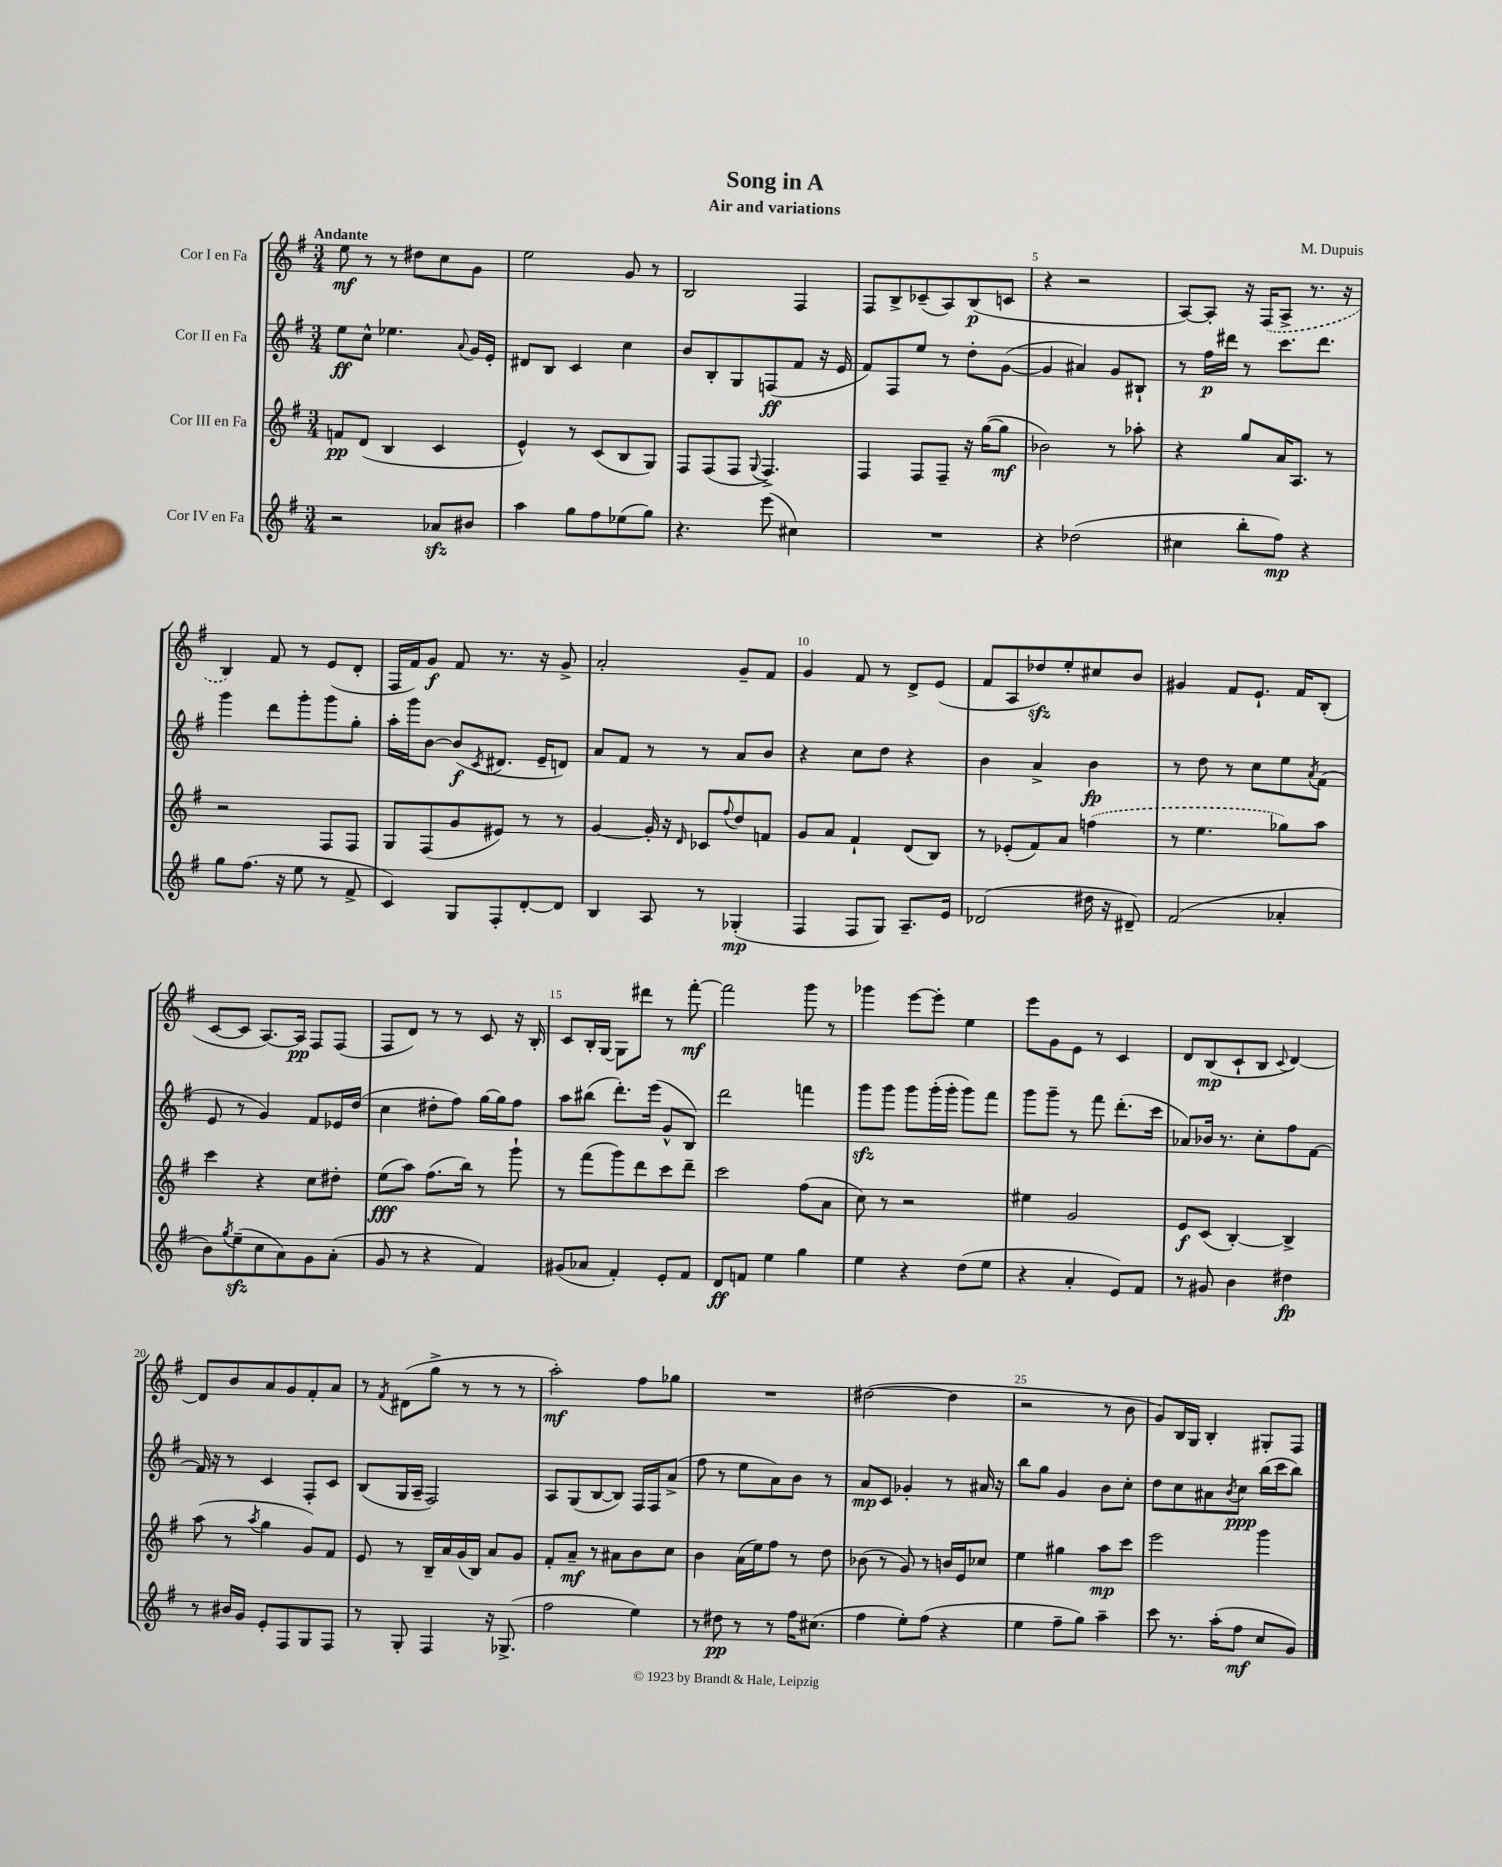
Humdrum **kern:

**kern	**kern	**kern	**kern
*staff4	*staff3	*staff2	*staff1
*clefG2	*clefG2	*clefG2	*clefG2
*k[f#]	*k[f#]	*k[f#]	*k[f#]
*M3/4	*M3/4	*M3/4	*M3/4
2r	8f	8ee	8ee
.	(8d	8cc^^	8r
.	4B	4.ee-	8r
.	.	.	8dd#
8a-	4c	.	8cc
.	.	8qqa	.
8b#	.	16g	8g
.	.	16e'	.
=	=	=	=
4aa	4e^^)	8d#	2ee
.	.	8B	.
8gg	8r	4c	.
8ff#	(8c	.	.
(8ee-	8B	4cc	8g
8gg)	8G)	.	8r
=	=	=	=
4.r	8F#	8b	2B
.	(8F#	8B'	.
.	8F#	8G	.
.	8qqG	.	.
(8eee	4.F#^)	(8F	.
4cc#)	.	8f#	4F#
.	.	16r	.
.	.	16e	.
=	=	=	=
2.r	4F#	8f#)	8F#
.	.	8F#	8B^
.	8F#	8ee	(8c-~
.	8F#~	8r	8A)
.	16r	8dd'	(8B
.	([16gg	.	.
.	8gg]	([8g	8c
=	=	=	=
4r	2b-)	4g]	4r
(2dd-	.	4a#)	2r
.	8r	8g	.
.	8aa-'	8B#`	.
=	=	=	=
4cc#	4r	8r	[8A)
.	.	16ff#	8A']
.	.	16ddd#	.
8bb'	8gg	8r	16r
.	.	.	(16F#
8ff#)	16a	8.ccc	8A^
.	8.A	.	.
4r	.	.	8.r
.	.	8.ddd#	.
.	8r	.	.
.	.	.	16r
=	=	=	=
8gg	2r	4ggg	4B)
(8.ff#	.	.	.
.	.	8ddd	8f#
16r	.	.	.
8ee	.	8ggg'	8r
8r	8F#	8ggg	(8e
8f#^	8F#	8gg'	8d'
=	=	=	=
4c)	8G	16aa'	16F#
.	.	16ggg	16f#)
.	(8F#	[8b	8g
8G	8g	(8b]	8f#
.	.	8qc	.
8F#'	8e#)	8.d#	8.r
[8d'	8r	.	.
.	.	16e~	16r
8d]	8r	8d)	8g^
=	=	=	=
4B	[4g	8a	2a'
.	.	8f#	.
8A	16g']	8r	.
.	16r	.	.
.	16qqd	.	.
8r	8c-	8r	.
.	8qqff#	.	.
(4G-'	8dd	8a	8g~
.	8f	8b	8f#
=	=	=	=
4F#	8g	4r	4g
.	8a	.	.
8F#	4f#`	8cc	8f#
8G)	.	8dd	8r
8.A~	(8d	4r	8d^
.	8B)	.	(8e
16e	.	.	.
=	=	=	=
(2d-	8r	4b	8f#
.	(8e-'	.	8A
.	8f#)	4a^	8dd-)
.	8a	.	8ee'
16dd#	(4ff	4b	8cc#
16r	.	.	.
8d#~)	.	.	8b
=	=	=	=
(2f#	8r	8r	4g#
.	4.ee	8dd	.
.	.	8r	8f#
.	.	8cc	8.e`
4a-'	8gg-)	8ee	.
.	.	.	16f#
.	.	8qa	.
.	8aa	(8f#	(8B'
=	=	=	=
8b)	4ccc	8e	[8c
8qgg	.	.	.
(8ee~	.	8r	8c]
8cc	4r	4g)	[8.A)
8a)	.	.	.
.	.	.	16A]
8g	8cc	8f#	8F#
(8a'	8dd#'	16e-	(8F#
.	.	(16dd	.
=	=	=	=
8g	(8ee	4cc	8F#
8r	8aa)	.	8d)
4r	(8.ff#	8dd#'	8r
.	.	8ff#)	8r
.	16bb)	.	.
4f#)	8r	[16gg	8c
.	.	16gg]	.
.	8ggg`	8ff#	16r
.	.	.	16B'
=	=	=	=
(8g#	8r	8aa	8c
8a-	(8fff#	(8bb#	16B'
.	.	.	[16G
4f#')	8ggg)	8.ddd')	8G]
.	8ddd	.	8ddd#
.	.	(16eee	.
8e'	8ccc	8g^^	8r
8f#	8ddd~	8B)	[8fff#'
=	=	=	=
8d	2ccc	2ddd	2fff#]
8f	.	.	.
4ee	.	.	.
4gg	(8ff#	4fff	8ggg
.	8a	.	8r
=	=	=	=
4ee	8cc)	8ggg	4ggg-
.	8r	8ggg	.
4r	2r	8ggg	[8eee
.	.	(16ggg'	8eee']
.	.	16ggg'	.
(8dd	.	8ggg)	4ee
8ee	.	8fff#	.
=	=	=	=
4r	4ee#	8ggg	8eee
.	.	8ggg~	8g
4a'	2g	8r	8e
.	.	8fff#	8r
8e)	.	(8.ddd'	4c
8f#	.	.	.
.	.	16ccc	.
=	=	=	=
8r	8e	8a-)	8d
8g#	(8c	16b-	(8B
.	.	8.r	.
4b	[4B')	.	8c`
.	.	8cc'	8B
.	.	.	8qqc
4dd#	4B^]	8ff#	[4d)
.	.	[8f#	.
=	=	=	=
8r	(8aa	16f#]	8d]
.	.	16r	.
16b#	8r	8r	8b
16g	.	.	.
.	8qaa	.	.
8e'	4gg	4c	8a
8F#	.	.	8g
8G	8g)	8F#'	8f#'
8F#	8f#	8c	8a
=	=	=	=
8r	8e	(8B	8r
.	.	.	8qf#
8G'	8r	16G	(8d#
.	.	16A~	.
4F#	16B~	2F#)	8gg^
.	16a	.	.
.	(16g	.	8r
.	16B)	.	.
16r	8a	.	8r
(8.G-^	.	.	.
.	8g	.	8r
=	=	=	=
2ff#	8f#'	8A	2aa')
.	8a~	(8G	.
.	8r	[8B	.
.	8a#	8B])	.
4ee)	8b	16F#	8ff#
.	.	16F#	.
.	8cc	(8a^	8gg-
=	=	=	=
8r	4b	8ff#	2.r
8dd#	.	8r	.
8r	(16a	8ee	.
.	16ee)	.	.
8r	8ff#	8a)	.
16ff#	8r	8b	.
(8.cc#	.	.	.
.	8dd	8r	.
=	=	=	=
4ff#	(8b-	8a	([2dd#
.	8r	8c	.
8ee')	8g)	4g-'	.
(8ff#	8r	.	.
4r	16b	8r	4dd#]
.	16e	.	.
.	8cc-	16a#	.
.	.	16r	.
=	=	=	=
4ee	4ee	8bb	2r
.	.	8gg	.
8ff#~	4gg#	4g	.
8gg)	.	.	.
4aa~	8aa	8b	8r
.	8ccc	8cc'	8b
=	=	=	=
8ccc	2eee	8dd	8g)
8.r	.	8cc	16B
.	.	.	16G
.	.	8a#	4B'
(16aa'	.	.	.
.	.	8qb	.
8ff#	.	8cc	.
8cc	4ggg	(16bb	8G#'
.	.	16ccc	.
8g)	.	8bb)	8F#
==	==	==	==
*-	*-	*-	*-
